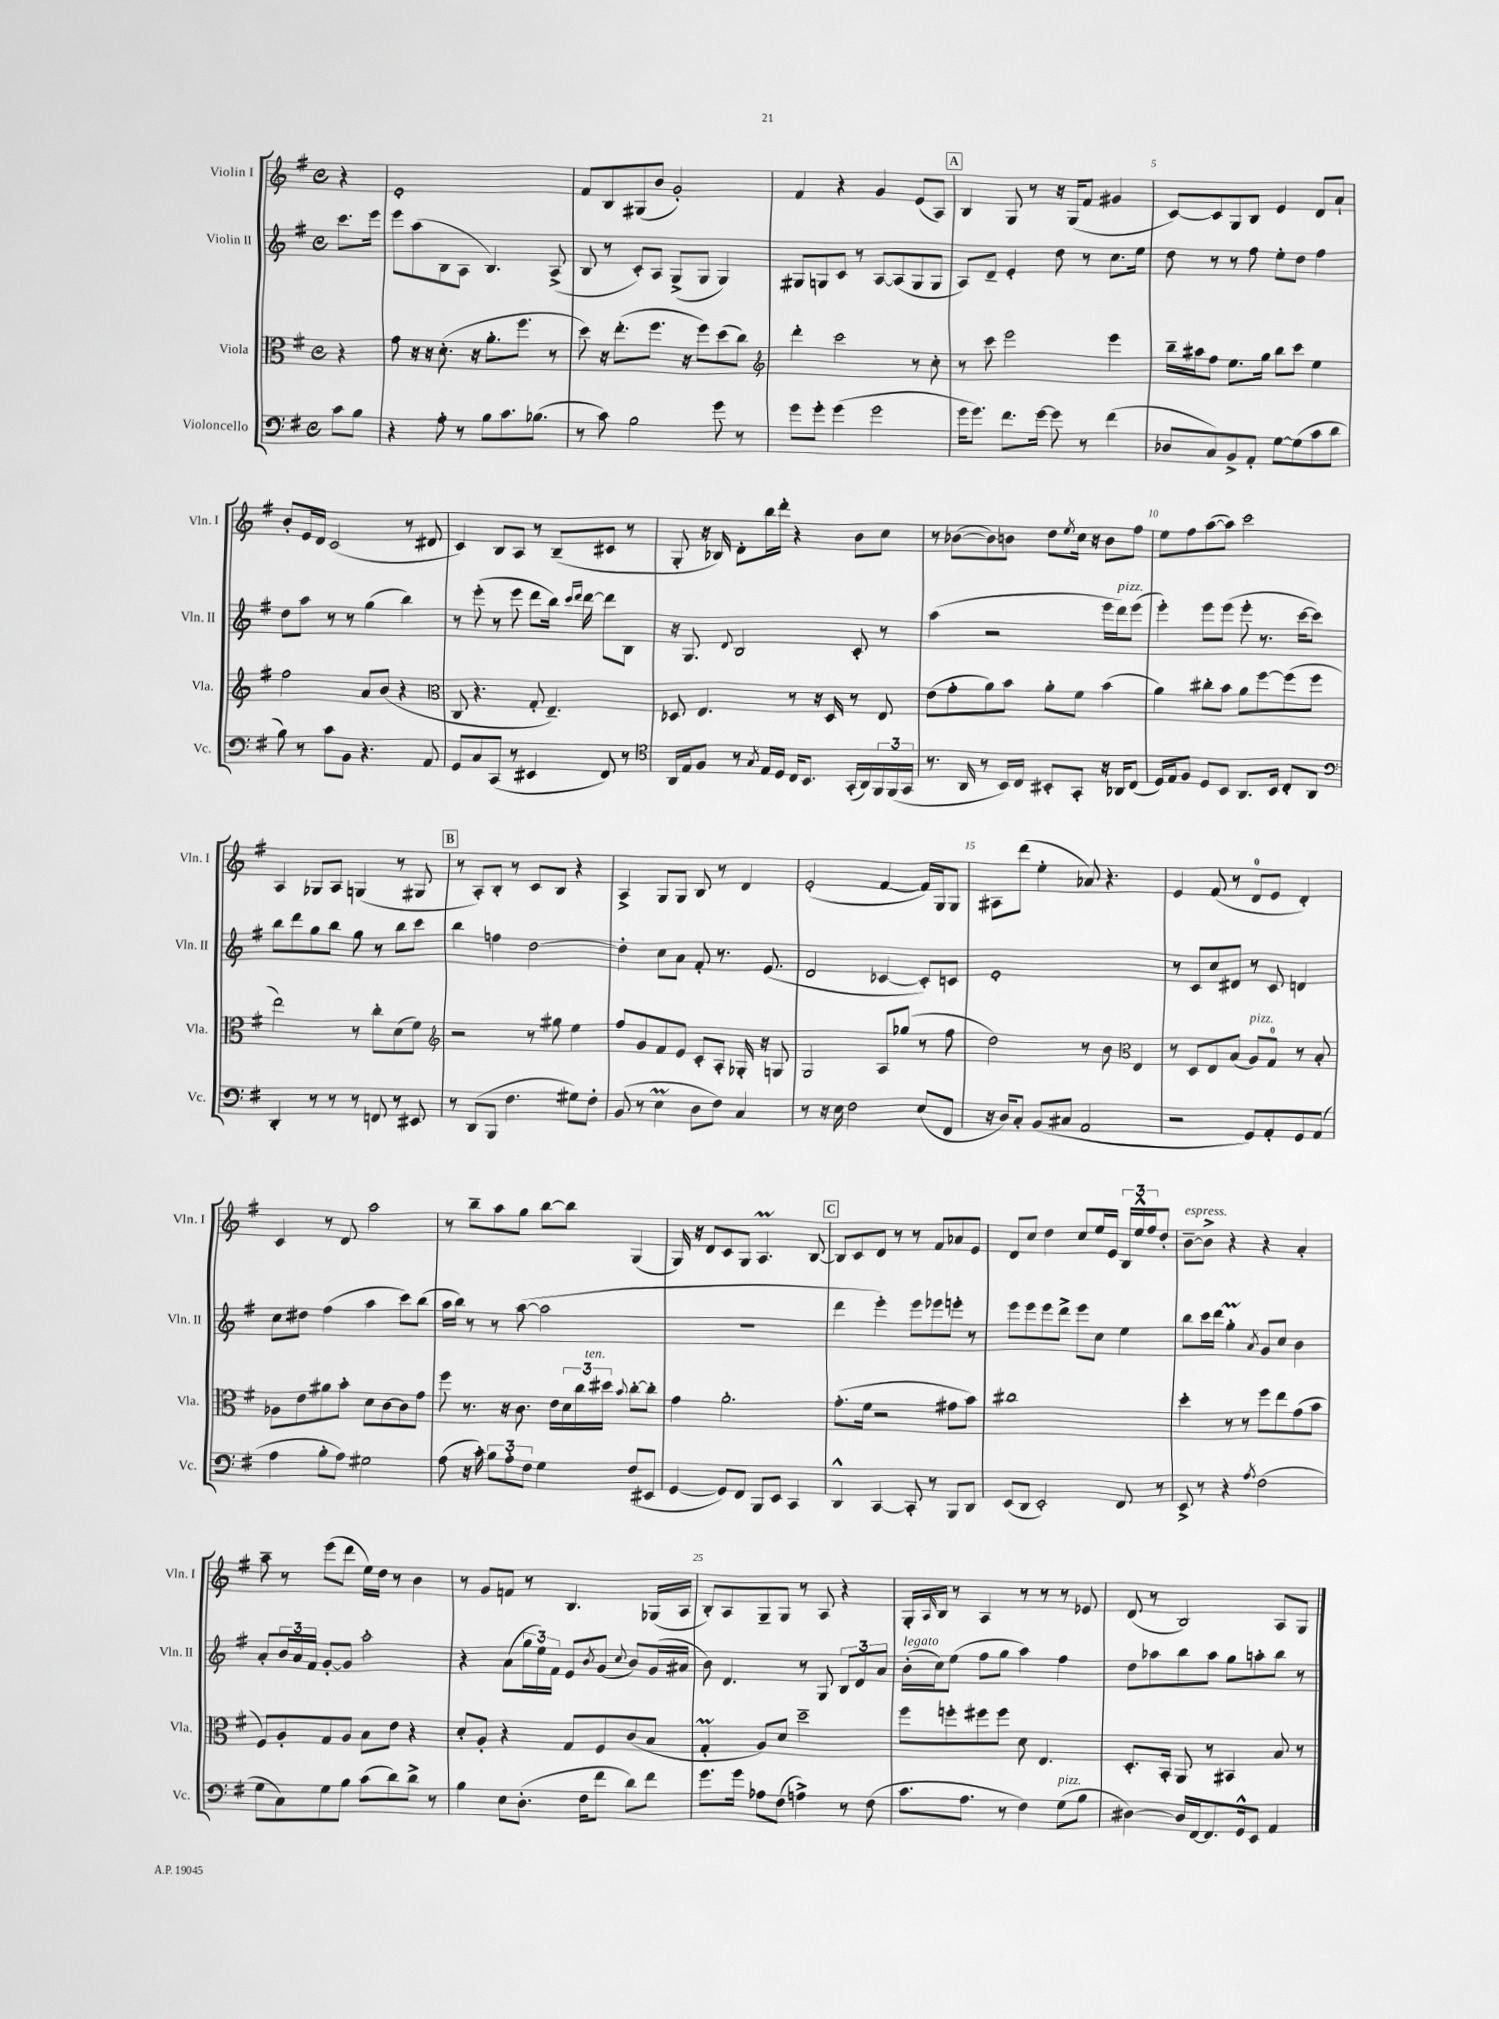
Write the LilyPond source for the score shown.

<<
\new StaffGroup <<
\new Staff = "s0" \with { instrumentName = "Violin I" shortInstrumentName = "Vln. I" } {
    \clef treble \key g \major \defaultTimeSignature \time 4/4 \partial 4
    r4 |
    e'1-. |
    fis'8 b8 gis8( b'8 g'2-.) |
    fis'4 r4 g'4 e'8( a8) |
    \mark \markup { \box "A" } b4 g8 r8 r16 g16( fis'8 gis'4 |
    c'8~) c'8 g8 b8 e'4 d'8 a'8-! |
    b'8-. e'16 d'16 c'2( r8 dis'8 |
    c'4) b8 a8 r8 b8--( cis'8 r8 |
    g8-. r16 bes16) d'8-. b''16 d'''16-. r4 b'8 c''8 |
    r8 bes'8~( bes'8) b'8 d''8 \acciaccatura { e''8 } c''16 r16 b'8 fis''8 |
    e''8 fis''8 a''8~( a''8) c'''2 |
    a4 ges8 a8 g4( r8 gis8 |
    \mark \markup { \box "B" } r8 a8-.) b8-. r8 c'8 b8 r4 |
    a4-> g8 g8 b8 r8 d'4 |
    e'2-.( fis'4~ fis'16) g16 g8 |
    ais8 d'''8( e''4-. aes'8) r4. |
    e'4 fis'8( r8 d'8-0 e'8 d'4-.) |
    c'4 r8 d'8 a''2 |
    r8 b''8-- a''8 g''8 b''8~ b''8 g4( |
    g16) r16 d'8 c'8 g8 a4.\prall b8~ |
    \mark \markup { \box "C" } b8 c'8 d'8 r8 r8 fis'8 aes'8 e'8 |
    d'8 c''8 d''4 c''8 e''16 e'16 \tuplet 3/2 { b16 e''16-^ fis''16 } d''8-. |
    b'8~--^\markup { \italic "espress." } b'8-> r4 r4 a'4-. |
    a''8-- r8 e'''8( d'''8 e''16) d''16 r8 b'4 |
    r8 g'8 f'8 r8 b4. ges16( a16 |
    b8-.) a8 g8-- g8 r8 a8 r4 |
    g16-. \grace { a16 } b16 r8 a4 r8 r8 r8 ees'8 |
    d'8( r8 b2) a8 g8 \bar "|." |
}
\new Staff = "s1" \with { instrumentName = "Violin II" shortInstrumentName = "Vln. II" } {
    \clef treble \key g \major \defaultTimeSignature \time 4/4 \partial 4
    c'''8. e'''16 |
    e'''8 a''8( b8 a8 b4.) a8->( |
    b8 r8 c'8-.) a8 g8->( g8 g4) |
    gis8 g8 c'8 r8 a8~ a8( g8 g8 |
    \mark \markup { \box "A" } a8) d'8-- e'4-. d''8 r8 c''8. e''16 |
    d''8 r8 r8 fis''8 e''8-. d''8 fis''4 |
    d''8 a''8 r8 r8 g''4( b''4) |
    r8 e'''8-.( r8 e'''8 d'''8 b''16) \grace { c'''16 d'''16 } d'''16~ d'''8 b8 |
    r16 g8. \appoggiatura { d'8 } b2 c'8-. r8 |
    a''4( r2 e'''16 d'''16^\markup { \italic "pizz." }) e'''8( |
    e'''4-.) e'''8 e'''8( e'''8-. r8. c'''16~ c'''8) |
    b''8 d'''8 g''8 b''8 g''8 r8 b''8 c'''8 |
    \mark \markup { \box "B" } b''4 f''4 d''2~ |
    d''4-. c''8 a'8 fis'8-. r8. e'8.( |
    d'2 ces'4~ ces'8-.) c'8 |
    e'1-. |
    r8 c'8 c''8 dis'8 r8 c'8 d'4 |
    c''8 dis''8 fis''4( a''4 c'''8) b''8( |
    a''16 b''16) r8 r8 a''8~( a''2 |
    R1 |
    \mark \markup { \box "C" } d'''4 e'''4-.) e'''8 ees'''8 e'''8-. r8 |
    e'''8 e'''8 e'''8 d'''8-> e'''8 c''8 e''4 |
    b''8 c'''16 d'''16 g''4-.\prall \acciaccatura { a'8 } g'8 c''8 b'4 |
    a'8-. \tuplet 3/2 { b'16 a'16 fis'16 } g'8~-. g'8 a''2-. |
    r4 a'8( \tuplet 3/2 { g''16 e''16) fis'16 } e'8 \acciaccatura { b'8 } g'8( \appoggiatura { c''8 } b'8) g'16( ais'16 |
    b'8) d'4. r8 g8 \tuplet 3/2 { b8 d'8 a'8 } |
    b'16-.^\markup { \italic "legato" }( c''16) e''8( fis''8 g''8 a''4) fis''4 |
    d''8 aes''8 b''8 aes''8 g''8 a''8-. b''8 r8 \bar "|." |
}
\new Staff = "s2" \with { instrumentName = "Viola" shortInstrumentName = "Vla." } {
    \clef alto \key g \major \defaultTimeSignature \time 4/4 \partial 4
    r4 |
    g'8 r16 r16 d'8.-.( r16 a'8.-. fis''8. r8 |
    d''8) r16 e''8.-.( fis''8. r16 fis''8) d''8( c''8) |
    \clef treble d'''4-. c'''2 r8 c''8-. |
    \mark \markup { \box "A" } r8 c'''8 e'''2 e'''4 |
    b''16-- ais''16 fis''8 e''8. g''16 b''8 c'''8 e''4 |
    fis''2 a'8 b'8( r4 |
    \clef alto c8 r4. g8-. e4.--) |
    des8 e4. r8 r16 des16 r8 e8 |
    e'8( g'8-. a'8) b'8 a'8-. fis'8 b'4( |
    a'4) cis''8-. b'8 a'8 fis''8~ fis''8( fis''8 |
    e''2) r8 c''8-. d'8( fis'8) |
    \mark \markup { \box "B" } \clef treble r2 r8 gis''8 e''4 |
    fis''8 g'8 fis'8 e'8 c'8-. a8-. ges16-. r16 g8 |
    g2 a8 ges''8( r8 fis''8 |
    d''2) r8 b'8 \clef alto e4 |
    r8 d8 e8 b8( a8^\markup { \italic "pizz." }) g8-0 r8 b8-. |
    aes8 e'8 ais'8 b'8-. d'8 c'8~ c'8 g'8 |
    fis''8 r8. r16 c'8. e'16 \tuplet 3/2 { d'16 c''16 dis''16^\markup { \italic "ten." } } \appoggiatura { b'8 } c''8~-. c''8-. |
    g'4 a'2.-. |
    \mark \markup { \box "C" } g'8.-.( fis'16 r2 gis'8 b'8) |
    cis''1 |
    d''4-. r8 r8 fis''8 e''8 g'8( b'8 |
    fis8) a8-. g8 a8 b8 e'8 r4 |
    d'8-. a8-. r4 g8 fis8 c'8( b8 |
    g4-.\prall a8) d'8 d''2-- |
    fis''8 f''8-. fis''8 fis''8 d'8 e4. |
    d8.-. b,16-. a,8 r8 bis,4 b8 r8 \bar "|." |
}
\new Staff = "s3" \with { instrumentName = "Violoncello" shortInstrumentName = "Vc." } {
    \clef bass \key g \major \defaultTimeSignature \time 4/4 \partial 4
    c'8 b8 |
    r4 a8-. r8 b8 c'8. bes8.( |
    r8 c'8) b2 g'8 r8 |
    g'8 g'8-. g'4( g'2 |
    \mark \markup { \box "A" } g'16 g'8.) fis'8. g'16~ g'8 r8 fis'4( |
    des8 c8) b,8-> a,8-. g8~ g8( c'8 d'8 |
    b8) r8 c'8 b,8 r4. a,8 |
    g,8 c8 c,8( r8 eis,4 fis,8) r8 |
    \clef tenor a,16 e16 fis8 r8 \acciaccatura { g8 } e16 d16 c16 b,8. g,16-.( a,16) \tuplet 3/2 { fis,16 fis,16( g,16 } |
    r8. a,16 r8 b,16) c16 bis,8-. g,8-. r16 aes,16 c8( |
    d16) e16 fis8 d8 b,8 a,8. b,16 c8-. a,8 |
    \clef bass d,4-. r8 r8 r8 f,8 r8 eis,8 |
    \mark \markup { \box "B" } r8 d,8( b,,8 fis4. gis8) fis8-. |
    b,8( r8 e4\prall d8 fis8) c4 |
    r8 r16 e16 fis2 e8( fis,8 |
    r16 d16) c8-. b,8( cis8 a,2 |
    r2 g,8) a,8-. g,8 a,8( |
    a4 b8-. a8) gis2 |
    a8( r16 c'16-.) \tuplet 3/2 { b8 a8-. fis8 } g4 fis8( eis,8 |
    g,4~ g,8) fis,8 b,,8 e,8 c,4 |
    \mark \markup { \box "C" } d,4-^ c,4~ c,8-. r8 b,,8 d,8 |
    e,8( d,8 e,2-.) fis,8 r8 |
    e,8-> r8 r4 \acciaccatura { a8 } fis2( |
    g8 c8) g8 b8 c'8( d'8) d'8-> r8 |
    b4 e8 d8.-.( fis16 fis'8 d'8) fis'8 |
    g'8. g'16 aes8 fis8( a4->) r8 fis8( |
    c'8. a8. r8 fis4) g8^\markup { \italic "pizz." }( b8 |
    dis4~) dis16 fis,16~ fis,8. g,16-^ e,8 a,4 \bar "|." |
}
>>
>>
\layout { \context { \Score \override BarNumber.break-visibility = ##(#f #t #t) barNumberVisibility = #(every-nth-bar-number-visible 5) } }
